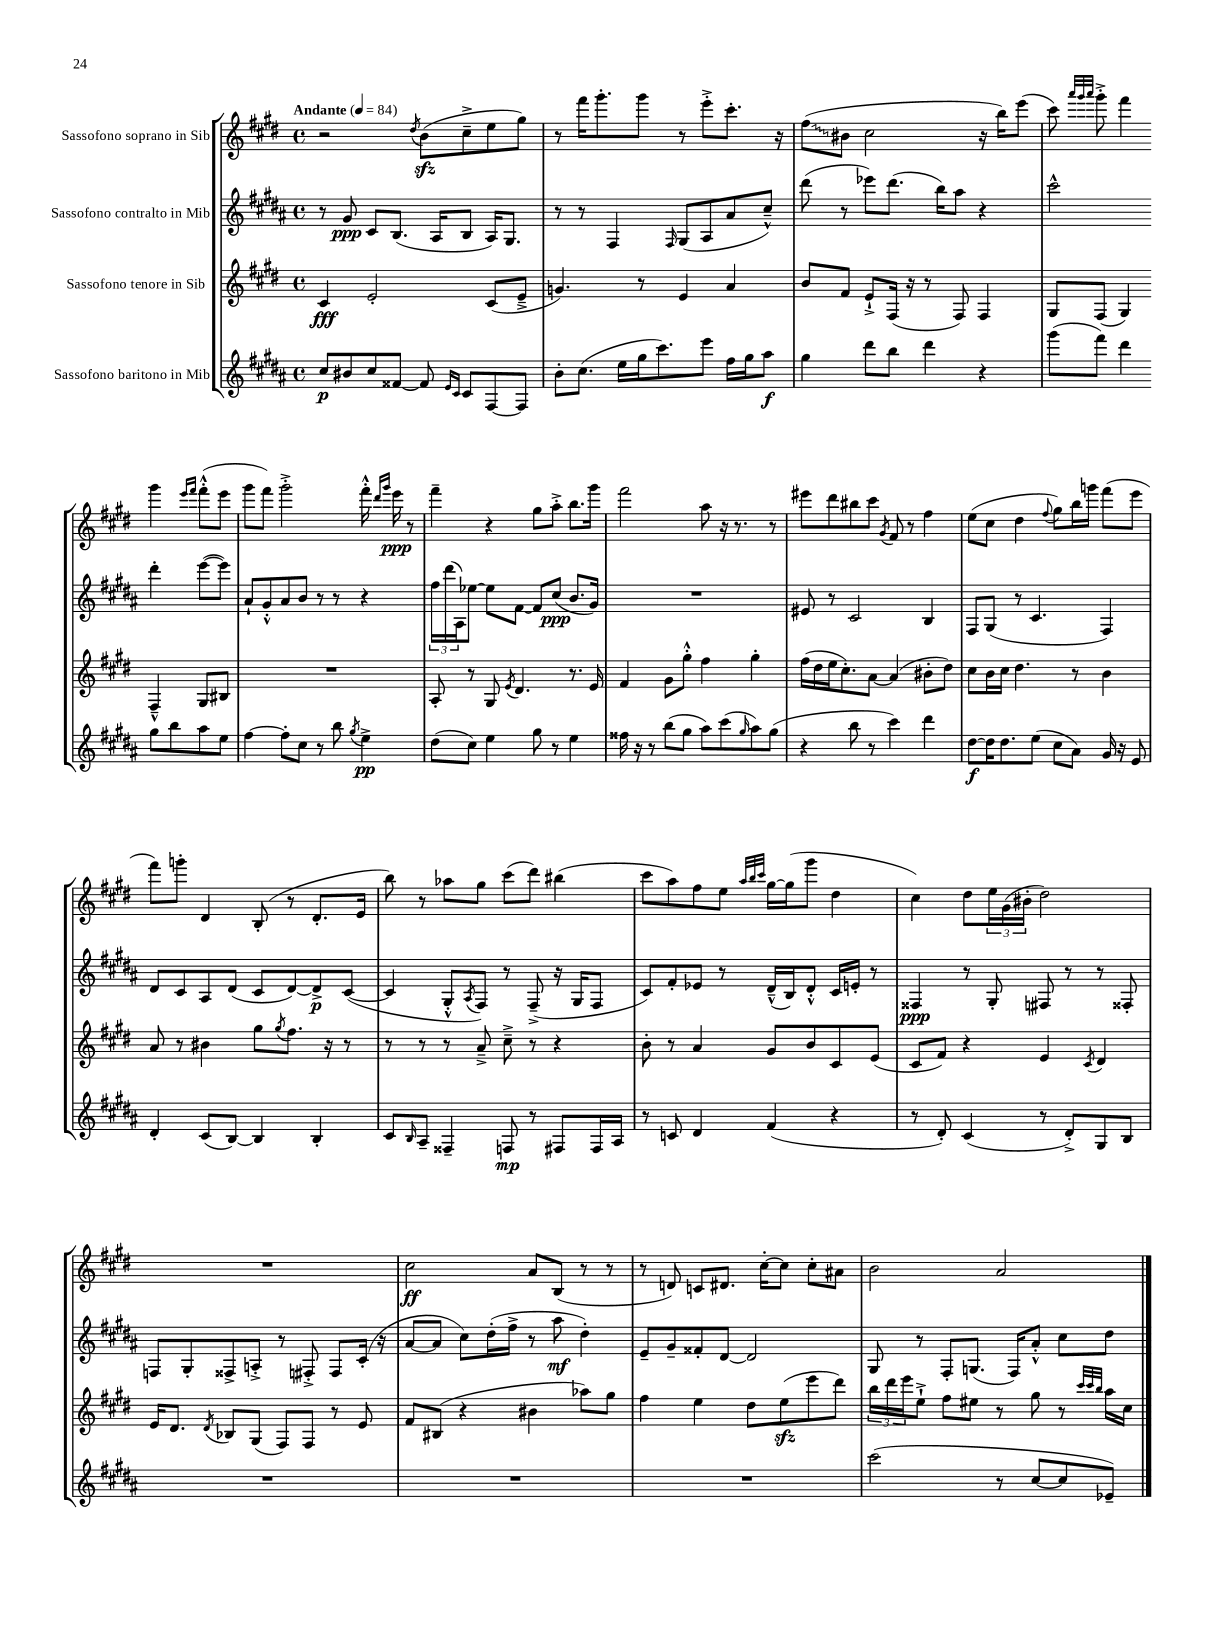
<<
\new StaffGroup <<
\new Staff = "s0" \with { instrumentName = "Sassofono soprano in Sib" } {
    \clef treble \key e \major \defaultTimeSignature \time 4/4 \tempo "Andante" 4 = 84
    r2 \acciaccatura { dis''8 } b'8\sfz( cis''8---> e''8 gis''8) |
    r8 fis'''16 gis'''8.-. gis'''8 r8 e'''8-.-> cis'''8.-. r16 |
    \once \override Glissando.style = #'zigzag fis''8\glissando( bis'8 cis''2 r16 b''16) e'''8( |
    cis'''8) \grace { a'''32 gis'''32 a'''32 } gis'''8-.-> fis'''4 gis'''4 \grace { e'''16 fis'''16 } fis'''8-.-^( e'''8 |
    gis'''8 fis'''8) gis'''2-.-> fis'''16-.-^ \grace { dis'''16 gis'''16 } e'''16\ppp r8 |
    fis'''4-- r4 gis''8 a''8-.-> b''8. gis'''16 |
    fis'''2 a''8 r16 r8. r8 |
    eis'''8 dis'''8 bis''8 cis'''8 \acciaccatura { gis'8 } fis'8 r8 fis''4 |
    e''8( cis''8 dis''4 \appoggiatura { fis''8 } gis''8) b''16 g'''16 fis'''8( e'''8 |
    fis'''8) g'''8-. dis'4 b8-.( r8 dis'8.-. e'16 |
    b''8) r8 aes''8 gis''8 cis'''8( dis'''8) bis''4( |
    cis'''8 a''8) fis''8 e''8 \grace { a''32 b''32 cis'''32 } gis''16~ gis''16( gis'''8 dis''4 |
    cis''4) dis''8 \tuplet 3/2 { e''16 gis'16( bis'16-. } dis''2) |
    R1 |
    cis''2\ff a'8 b8( r8 r8 |
    r8 d'8) c'8 dis'8. cis''16~-. cis''8 cis''8-. ais'8 |
    b'2 a'2 \bar "|." |
}
\new Staff = "s1" \with { instrumentName = "Sassofono contralto in Mib" } {
    \clef treble \key b \major \defaultTimeSignature \time 4/4
    r8 gis'8\ppp cis'8 b8.( ais16 b8 ais16) gis8. |
    r8 r8 fis4 \grace { fis16 } gis8( ais8 ais'8 cis''8---^) |
    dis'''8( r8 ees'''8) dis'''8.( b''16) ais''8 r4 |
    cis'''2-^ dis'''4-. e'''8~( e'''8) |
    ais'8-! gis'8-.-^ ais'8 b'8 r8 r8 r4 |
    \tuplet 3/2 { fis''16 dis'''16( ais16) } ees''8~ ees''8 fis'8~ fis'8 cis''8\ppp( b'8. gis'16) |
    R1 |
    eis'8 r8 cis'2 b4 |
    fis8 gis8( r8 cis'4. fis4) |
    dis'8 cis'8 ais8 dis'8( cis'8 dis'8~) dis'8->\p cis'8~( |
    cis'4 gis8-.-^ \acciaccatura { ais8 } fis8) r8 fis8--->( r16 gis16 fis8 |
    cis'8) fis'8-. ees'8 r8 dis'16---^( b16) dis'8-.-^ cis'16 e'16-. r8 |
    fisis4\ppp r8 gis8-. fis8 r8 r8 fisis8-. |
    f8 gis8-. fisis8-> a8-.-> r8 fis8-.-> fis8 cis'16-.( r16 |
    ais'8~ ais'8 cis''8) dis''16-.( fis''16-> r8 ais''8\mf dis''4-.) |
    e'8-- gis'8-- fisis'8-. dis'8~ dis'2 |
    gis8 r8 fis8-. g8.( fis16) ais'8-.-^ cis''8 dis''8 \bar "|." |
}
\new Staff = "s2" \with { instrumentName = "Sassofono tenore in Sib" } {
    \clef treble \key e \major \defaultTimeSignature \time 4/4
    cis'4\fff e'2-. cis'8( e'8---> |
    g'4.) r8 e'4 a'4 |
    b'8 fis'8 e'8-!-> fis16( r16 r8 fis8) fis4 |
    gis8 fis8( gis4) fis4---^ gis8 bis8 |
    R1 |
    a8-. r8 gis8 \acciaccatura { e'8 } dis'4. r8. e'16 |
    fis'4 gis'8 gis''8-.-^ fis''4 gis''4-. |
    fis''16( dis''16 e''16 cis''8.-.) a'8~ a'4( bis'8-. dis''8) |
    cis''8 b'16 cis''16 dis''4. r8 b'4 |
    a'8 r8 bis'4 gis''8 \acciaccatura { gis''8 } fis''8. r16 r8 |
    r8 r8 r8 a'8---> cis''8---> r8 r4 |
    b'8-. r8 a'4 gis'8 b'8 cis'8 e'8( |
    cis'8 fis'8) r4 e'4 \acciaccatura { cis'8 } dis'4 |
    e'16 dis'8. \acciaccatura { dis'8 } bes8 gis8( fis8) fis8 r8 e'8 |
    fis'8 bis8( r4 bis'4 aes''8) gis''8 |
    fis''4 e''4 dis''8 e''8\sfz( e'''8 dis'''8) |
    \tuplet 3/2 { b''16 dis'''16 e'''16 } e''8-!-> fis''8 eis''8 r8 gis''8 r8 \grace { cis'''32 cis'''32 b''32 } a''16 cis''16 \bar "|." |
}
\new Staff = "s3" \with { instrumentName = "Sassofono baritono in Mib" } {
    \clef treble \key b \major \defaultTimeSignature \time 4/4
    cis''8\p bis'8 cis''8 fisis'8~ fisis'8 \grace { e'16 cis'16 } cis'8 fis8~ fis8 |
    b'8-. cis''8.( e''16 gis''16 cis'''8.) e'''8 fis''16 gis''16 ais''8\f |
    gis''4 dis'''8 b''8 dis'''4 r4 |
    gis'''8( fis'''8) dis'''4 gis''8 b''8 ais''8 e''8 |
    fis''4~ fis''8-. cis''8 r8 b''8 \acciaccatura { gis''8 } e''4->\pp |
    dis''8( cis''8) e''4 gis''8 r8 e''4 |
    fisis''16 r16 r8 b''8( gis''8 ais''8) cis'''8( \grace { gis''16 } ais''8) gis''8( |
    r4 b''8 r8 cis'''4) dis'''4 |
    dis''8~\f dis''16 dis''8. e''8( cis''8 ais'8) gis'16 r16 e'8 |
    dis'4-. cis'8( b8~) b4 b4-. |
    cis'8 \grace { b16 } ais8-- fisis4-- f8\mp r8 fis8 fis16 ais16 |
    r8 c'8 dis'4 fis'4( r4 |
    r8 dis'8-.) cis'4( r8 dis'8-.->) gis8 b8 |
    R1 |
    R1 |
    R1 |
    cis'''2( r8 cis''8~ cis''8 ees'8--) \bar "|." |
}
>>
>>
\layout { \context { \Score \remove "Bar_number_engraver" } }
